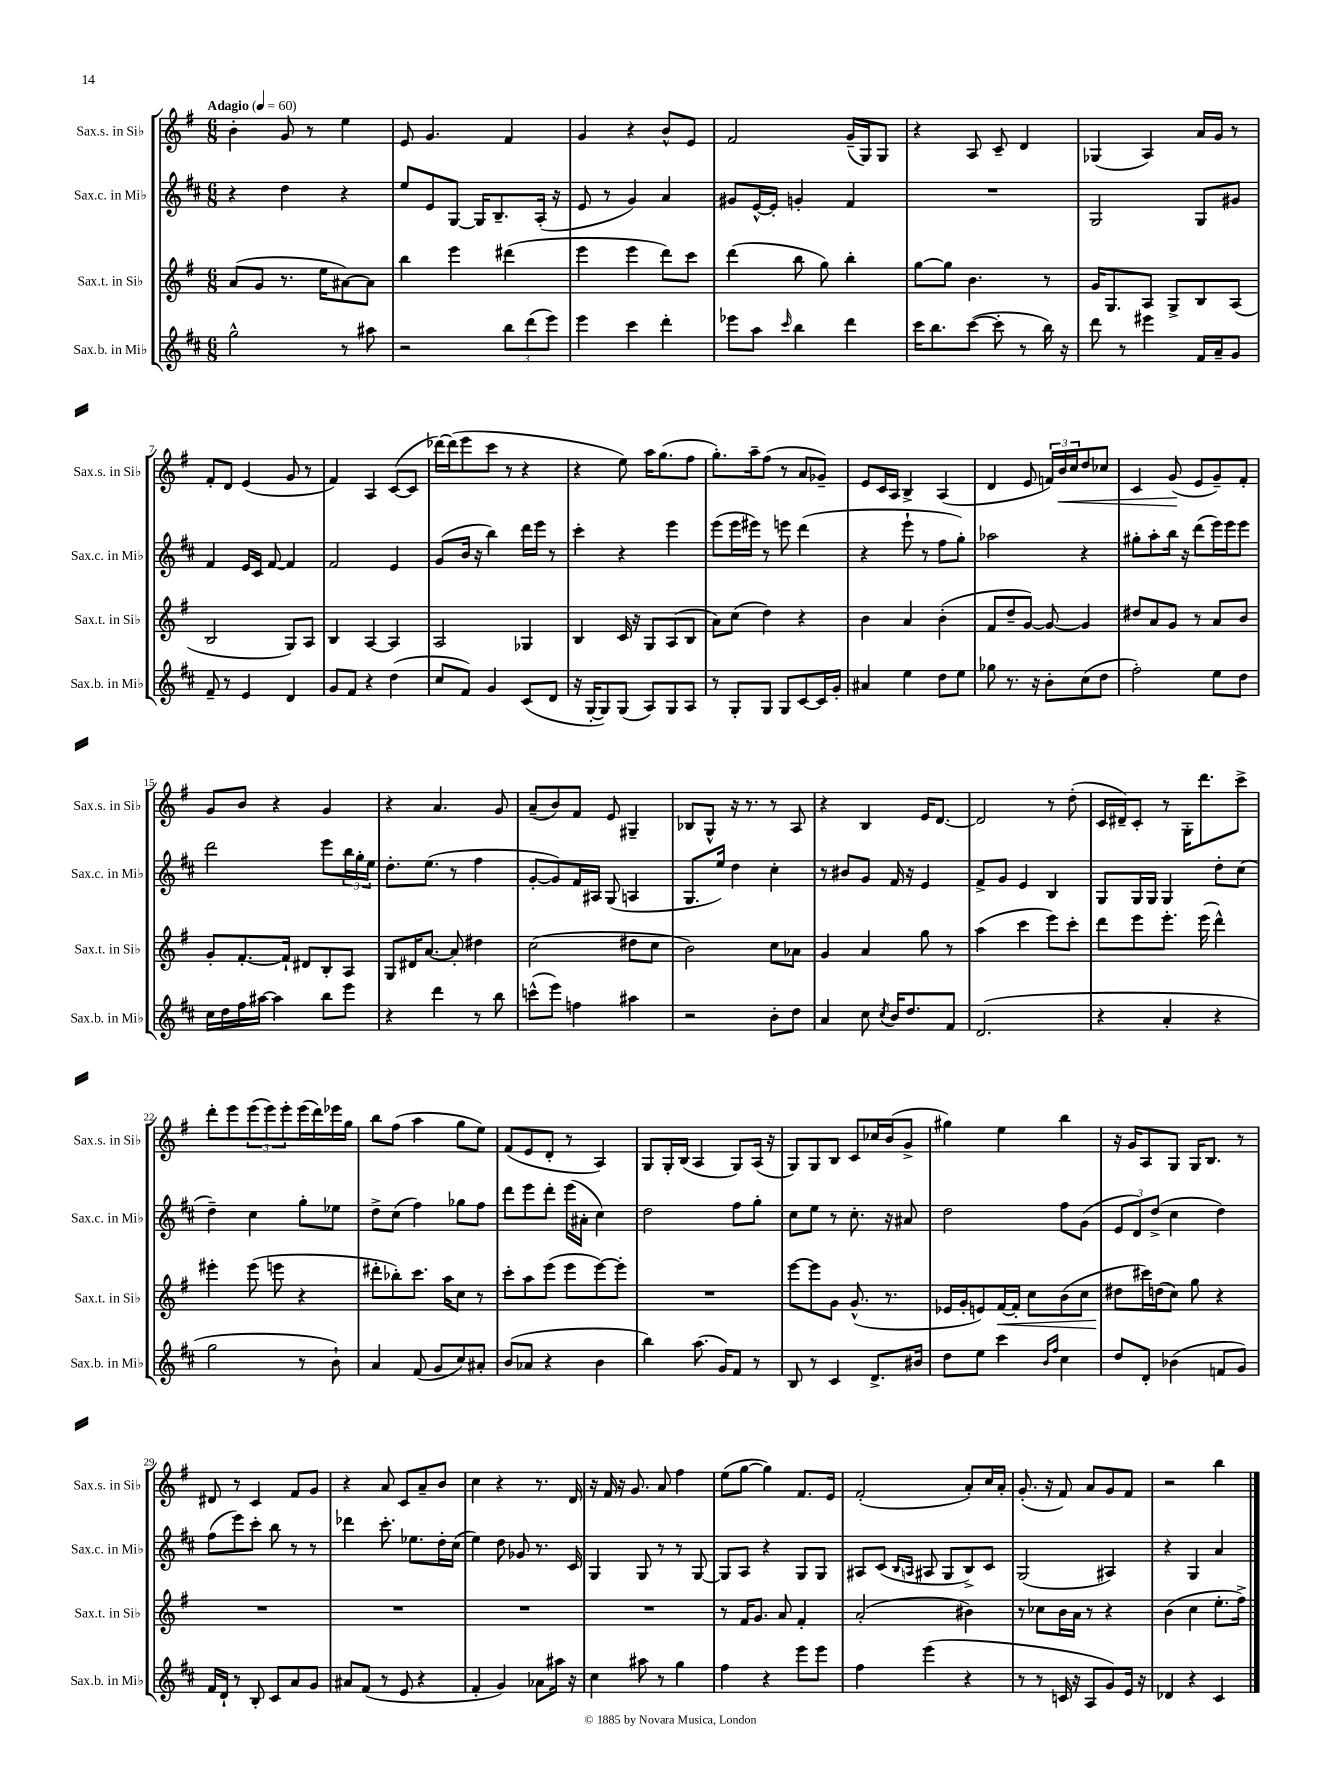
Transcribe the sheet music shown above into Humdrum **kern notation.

**kern	**kern	**kern	**kern
*staff4	*staff3	*staff2	*staff1
*clefG2	*clefG2	*clefG2	*clefG2
*k[f#c#]	*k[f#]	*k[f#c#]	*k[f#]
*M6/8	*M6/8	*M6/8	*M6/8
*MM60	*MM60	*MM60	*MM60
2gg^^\	(8a/L	4r	4b'\
.	8g/J	.	.
.	8.r	4dd\	8g/
.	.	.	8r
.	16ee\LK	.	.
8r	[8a#\)	4r	4ee\
8aa#\	8a#\]J	.	.
=	=	=	=
2r	4bb\	8ee/L	8e/
.	.	8e/	4.g/
.	4eee\	[8G/J	.
.	.	16G/]LK	.
.	.	8.B~/	.
12bb\L	(4ddd#\	.	4f#/
(12ddd\	.	.	.
.	.	(16A'/Jk	.
12eee\J)	.	.	.
.	.	16r	.
=	=	=	=
4eee\	4eee\	8e/	4g/
.	.	8r	.
4ccc#\	4eee\	4g/)	4r
4ddd'\	8ddd\L)	4a/	8b^^/L
.	8ccc\J	.	8e/J
=	=	=	=
8eee-\L	(4ddd\	8g#/L	2f#/
8aa\J	.	[16e^^/L	.
.	.	16e'/]JJ	.
16qqccc#/	.	.	.
4bb\	8bb\	4g'/	.
.	8gg\)	.	.
4ddd\	4bb'\	4f#/	(16g~/LL
.	.	.	16G/J)
.	.	.	8G/J
=	=	=	=
16ccc#\LK	[8gg\L	2.r	4r
8.bb\	.	.	.
.	8gg\]J	.	.
([8ccc#\J	4.b\	.	8A/
8ccc#'\]	.	.	8c~/
8r	.	.	4d/
16bb\)	8r	.	.
16r	.	.	.
=	=	=	=
8ddd\	16g/LK	2G/	(4G-/
.	8.G/	.	.
8r	.	.	.
4eee#\	8A/J	.	4A/)
.	8G^/L	.	.
16f#/LL	8B/	8G/L	16a/LL
16a~/J	.	.	16g/JJ
8g/J	(8A/J	8g#/J	8r
=	=	=	=
8f#~/	2B/	4f#/	8f#'/L
8r	.	.	8d/J
4e/	.	16e/LL	(4e/
.	.	16c#/JJ	.
.	.	[8f#/	.
4d/	8G/L)	4f#/]	8g/
.	8A/J	.	8r
=	=	=	=
8g/L	4B/	2f#/	4f#/)
8f#/J	.	.	.
4r	[4A/	.	4A/
(4dd\	4A/]	4e/	([8c/L
.	.	.	8c/]J
=	=	=	=
8cc#/L	2A/	(8g/L	[16ddd-\LL)
.	.	.	(16ddd-\]J
8f#/J)	.	16b/Jk	8eee\
.	.	16r	.
4g/	.	4bb\)	8ccc\J
.	.	.	8r
(8c#/L	4G-/	16ddd\LL	4r
.	.	16eee\JJ	.
8d/J	.	8r	.
=	=	=	=
16r	4B/	4ccc#'\	4r
[16G'/LK	.	.	.
8G/])	.	.	.
(8G/J	16c/	4r	8ee\)
.	16r	.	.
8A/L)	8G/L	.	16aa\LK
.	.	.	(8.gg\
8G/	(8A/	4eee\	.
8A/J	8B/J	.	8ff#\J
=	=	=	=
8r	8a\L)	(8eee\L	8.gg'\L)
8G'/L	(8cc\J	16eee\L	.
.	.	16eee#\JJ)	16aa~\k
8G/J	4dd\)	8r	(8ff#\J
8G/L	.	8eee\	8r
[8c#/	4r	(4ddd\	8a/L
16c#/]L	.	.	8g-~/J)
16g'/JJ	.	.	.
=	=	=	=
4a#/	4b\	4r	8e/L
.	.	.	16c/L
.	.	.	16A/JJ
4ee\	4a/	8eee`\	4B^/
.	.	8r	.
8dd\L	(4b'\	8ff#\L	(4A/
8ee\J	.	8gg'\J)	.
=	=	=	=
8gg-\	8f#/L	2aa-\	4d/
8.r	8dd~/	.	.
.	[8g/J)	.	8e/
16r	.	.	.
8b'\L	8g/_	.	24f/LL)
.	.	.	24b/
.	.	.	24cc/J
(8cc#\	4g/]	4r	8dd/
8dd\J	.	.	8cc-/J
=	=	=	=
2ff#'\)	8dd#/L	8gg#'\L	4c/
.	8a/	8aa'\	.
.	8g/J	16bb\Jk	(8g/
.	.	16r	.
.	8r	(8ddd\L	8e/L
8ee\L	8a/L	16eee\L)	8g~/)
.	.	16eee\J	.
8dd\J	8b/J	8eee\J	8f#'/J
=	=	=	=
16cc#\LL	8g'/L	2ddd\	8g/L
16dd\	.	.	.
16ff#\	[8.f#'/	.	8b/J
[16aa#\JJ	.	.	.
4aa#\]	.	.	4r
.	16f#`/]Jk	.	.
.	8d#/L	.	.
8bb\L	8B'/	8eee\L	4g/
8eee\J	8A/J	24bb\L	.
.	.	24gg'\	.
.	.	24ee\JJ	.
=	=	=	=
4r	8G/L	8.dd'\L	4r
.	16d#/K	.	.
.	[8.a/J	(8.ee\J	.
4ddd\	.	.	4.a/
.	8a'/]	8r	.
8r	4dd#\	4ff#\	.
8bb\	.	.	8g/
=	=	=	=
(8ccc^^\L	(2cc\	[8g'/L	(8a~/L
8eee\J)	.	8g/])	8b/)
4ff\	.	16f#/L	8f#/J
.	.	16A#/JJ	.
.	.	(8G/	8e/
4aa#\	8dd#\L	4A/	4G#~/
.	8cc\J	.	.
=	=	=	=
2r	2b\)	8.G/L	8B-/L
.	.	.	8G^^/J
.	.	16ee/Jk)	.
.	.	4dd\	16r
.	.	.	8.r
8b'\L	8cc\L	4cc#'\	8r
8dd\J	8a-\J	.	8A/
=	=	=	=
4a/	4g/	8r	4r
.	.	8b#/L	.
8cc#\	4a/	8g/J	4B/
8qcc#/	.	.	.
16b/LK	.	16f#/	.
8.dd/	.	16r	.
.	8gg\	4e/	16e/LK
.	.	.	[8.d/J
8f#/J	8r	.	.
=	=	=	=
(2.d/	(4aa\	8f#^/L	2d/]
.	.	8g/J	.
.	4ccc\	4e/	.
.	8eee\L)	4B/	8r
.	8ccc'\J	.	(8dd'\
=	=	=	=
4r	8ddd\L	8G/L	16c/LL
.	.	.	16d#~/J)
.	8eee\	16G/L	8c'/J
.	.	16G/JJ	.
4a'/	8.eee'\J	4G/	8r
.	.	.	16G'\LK
.	(16eee\	.	8.ddd\
4r	4ddd^^\)	8dd'\L	.
.	.	(8cc#\J	8ccc^\J
=	=	=	=
2gg\	4eee#'\	4dd~\)	8ddd'\L
.	.	.	8eee\
.	(8eee#\	4cc#\	(12eee\
.	.	.	12eee\)
.	8eee\	.	.
.	.	.	12eee'\
8r	4r	8gg'\L	(16eee\L
.	.	.	16ddd\)
8b`\)	.	8ee-\J	16eee-\
.	.	.	16gg\JJ
=	=	=	=
4a/	8ddd#'\L	8dd^\L	8bb\L
.	8bb-'\)	(8cc#\J	(8ff#\J
(8f#/	8.ccc\J	4ff#\)	4aa\
8g/L	.	.	.
.	16aa\LK	.	.
8cc#/)	8cc\J	8gg-\L	8gg\L
8a#'/J	8r	8ff#\J	8ee\J)
=	=	=	=
(8b/L	8ccc'\L	8ddd\L	(8f#/L
8a-/J	8aa\	8eee\	8e/
4r	(8eee\J	8ddd'\J	8d'/J
.	8eee\L	(16eee\LL	8r
.	.	16a#'\JJ	.
4b\	[8eee\)	4cc#\)	4A/)
.	8eee'\]J	.	.
=	=	=	=
4bb\)	2.r	2dd\	8G/L
.	.	.	16G'/L
.	.	.	(16B/JJ
(8.aa\	.	.	4A/
16g/LK)	.	.	.
8f#/J	.	8ff#\L	8G/L)
8r	.	8gg'\J	(16A/Jk
.	.	.	16r
=	=	=	=
8B/	[8eee\L	8cc#\L	8G/L)
8r	8eee\]	8ee\J	8G/
4c#/	8g\J	8r	8B/J
.	(8.g^^/	8.cc#'\	8c/L
8.d^/L	.	.	16cc-/L
.	8.r	16r	(16b/J
.	.	8a#/	8g^/J
16b#/Jk	.	.	.
=	=	=	=
8dd\L	16e-/LL	2dd\	4gg#\)
.	16g'/J	.	.
8ee\J	8e/)	.	.
4ccc#\	[16f#/L	.	4ee\
.	16f#'/]JJ	.	.
.	8cc\L	.	.
16qqb/LL	.	.	.
16qqff#/JJ	.	.	.
4cc#\	(8b\	8ff#\L	4bb\
.	8cc\J	(8g\J	.
=	=	=	=
8dd/L	8dd#\L	12e/L	16r
.	.	.	16g/LK
.	.	12d/)	.
8d'/J	16ccc#\L)	.	8A/
.	.	(12dd^/J	.
.	(16dd\J	.	.
(4b-\	8cc\J)	4cc#\	8G/J
.	8gg\	.	16G/LK
.	.	.	8.B/J
8f/L	4r	4dd\)	.
8g/J)	.	.	8r
=	=	=	=
16f#/LL	2.r	(8ff#\L	8d#/
16d`/JJ	.	.	.
8r	.	8eee\)	8r
8B'/	.	8ccc#'\J	4c/
8c#/L	.	8bb\	.
8a/	.	8r	8f#/L
8g/J	.	8r	8g/J
=	=	=	=
8a#/L	2.r	4ddd-\	4r
(8f#/J	.	.	.
8r	.	8.ccc#'\	8a/
8e/	.	.	8c/L
.	.	8.ee-\L	.
4r	.	.	8a~/
.	.	16dd'\L	8b/J
.	.	(16cc#\JJ	.
=	=	=	=
4f#'/	2.r	4ee\)	4cc\
4g/)	.	8dd\	4r
.	.	8g-/	.
8a-\L	.	8.r	8.r
16aa#\Jk	.	.	.
16r	.	16c#/	16d/
=	=	=	=
4cc#\	2.r	4G/	16r
.	.	.	16f#/
.	.	.	16r
.	.	.	8.g/
8aa#\	.	8G/	.
8r	.	8r	8a/
4gg\	.	8r	4ff#\
.	.	[8G/	.
=	=	=	=
4ff#\	8r	8G/]L	(8ee\L
.	16f#/LK	8A/J	[8gg\J
.	8.g/J	.	.
4r	.	4r	4gg\])
.	8a/	.	.
8eee\L	4f#'/	8G/L	8.f#/L
8eee\J	.	8G/J	.
.	.	.	16e/Jk
=	=	=	=
4ff#\	(2a'/	8A#/L	(2f#'/
.	.	(8c#/J	.
.	.	16qqB/LL	.
.	.	16qqA/JJ	.
(4eee\	.	8A#/	.
.	.	8G/L	.
4r	4b#\)	8B^/)	8a'/L)
.	.	8c#/J	16cc/L
.	.	.	16a'/JJ
=	=	=	=
8r	8r	(2G/	(8.g'/
8r	8cc-\L	.	.
.	.	.	16r
16c/	16b\L	.	8f#/)
16r	16a\JJ	.	.
8A/L	8r	.	8a/L
8g/)	4r	4A#/)	8g/
16e/Jk	.	.	8f#/J
16r	.	.	.
=	=	=	=
4d-/	(4b\	4r	2r
4r	4cc\	4G/	.
4c#/	8.ee'\L	4a/	4bb\
.	16ff#^\Jk)	.	.
==	==	==	==
*-	*-	*-	*-
